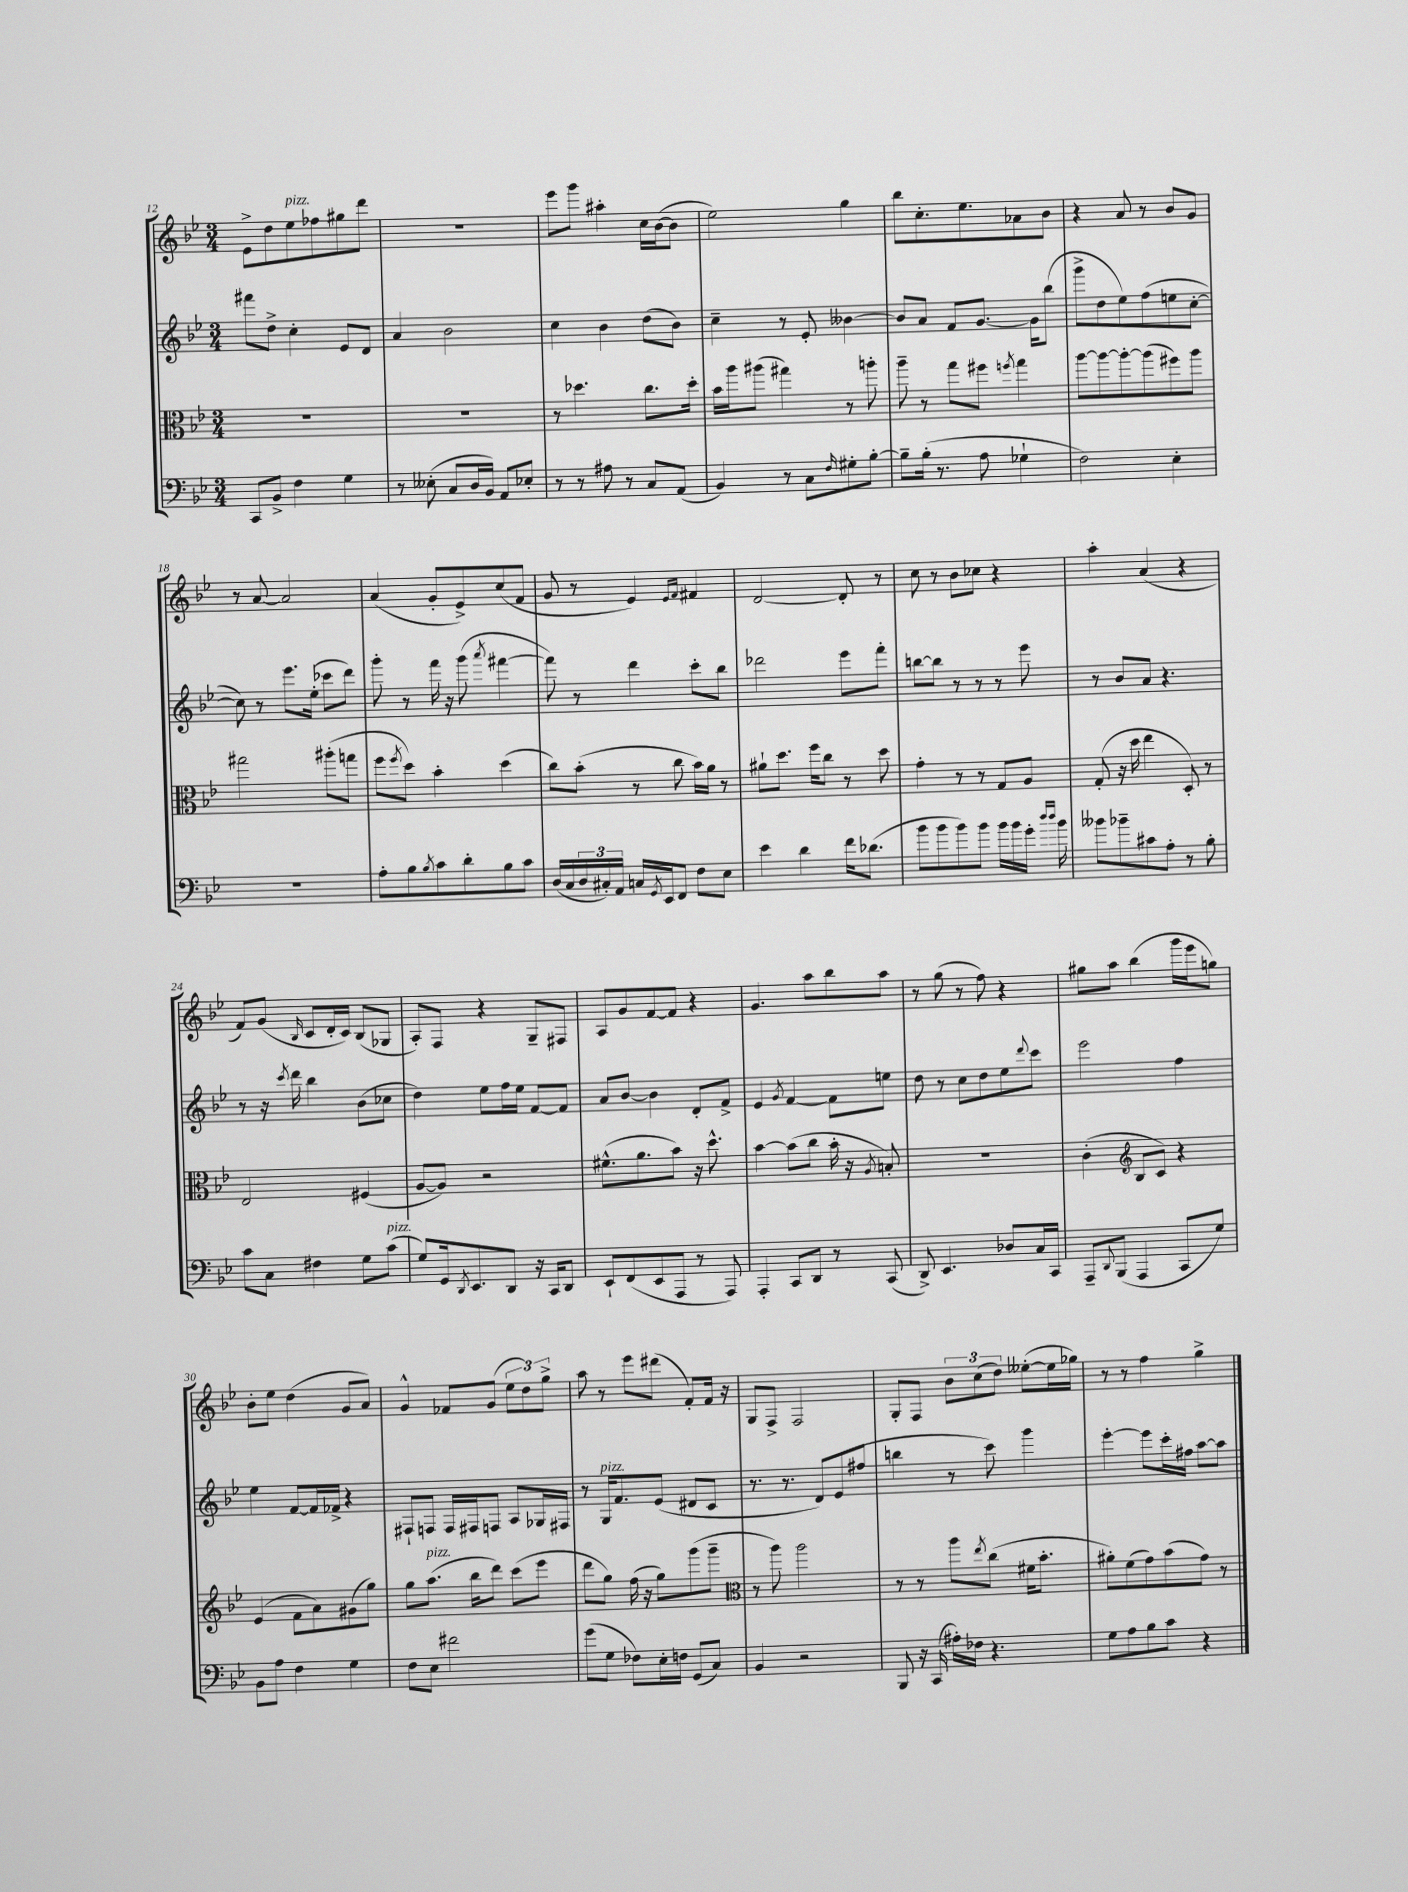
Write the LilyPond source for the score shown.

<<
\new StaffGroup <<
\new Staff = "s0" {
    \clef treble \key bes \major \numericTimeSignature \time 3/4
    ees'8-> d''8 ees''8^\markup { \italic "pizz." } fes''8 gis''8 d'''8 |
    R2. |
    ees'''8 g'''8 ais''4-. c''16 bes'16~( bes'8 |
    ees''2) g''4 |
    bes''8 c''8.-. ees''8. aes'8 bes'8 |
    r4 a'8 r8 bes'8 g'8 |
    r8 a'8~ a'2 |
    a'4( g'8-. ees'8->) c''8( f'8 |
    g'8 r8 ees'4) \grace { ees'16 f'16 } fis'4 |
    d'2~ d'8-. r8 |
    c''8 r8 bes'8 ces''8 r4 |
    a''4-. a'4( r4 |
    f'8) g'8( \grace { bes16 } c'8 d'16-. c'16) bes8( ges8 |
    a8-.) f8 r4 g8-- fis8 |
    a8 g'8 f'8~ f'8 r4 |
    g'4. a''8 bes''8 a''8 |
    r8 g''8( r8 f''8) r4 |
    gis''8 a''8 bes''4( g'''16 ees'''16 g''8) |
    bes'8-. ees''8 d''4( g'8 a'8) |
    g'4-^ fes'8 g'8( \tuplet 3/2 { ees''8 d''8) g''8-> } |
    a''8 r8 ees'''8 dis'''8( f'8-.) f'16 r16 |
    g8 f8-> f2 |
    g8-. f8 \tuplet 3/2 { bes'8 c''8( d''8) } eeses''8~-.( eeses''16 ges''16) |
    r8 r8 f''4 g''4-> \bar "|." |
}
\new Staff = "s1" {
    \clef treble \key bes \major \numericTimeSignature \time 3/4
    fis'''8 d''8-> c''4-. ees'8 d'8 |
    a'4 bes'2 |
    c''4 bes'4 d''8( bes'8) |
    c''4-- r8 ees'8-. beses'4~ |
    beses'8 a'8 f'8 g'8.~ g'16 bes''8( |
    g'''8-> d''8 ees''8) f''8( e''8 c''8~-. |
    c''8) r8 ees'''8. ees''16-.( ces'''8 d'''8) |
    g'''8-. r8 f'''16 r16 g'''8( \acciaccatura { a'''8 } fis'''4~ |
    fis'''8) r8 d'''4 c'''8-. bes''8 |
    des'''2 ees'''8 f'''8-. |
    b''8~ b''8 r8 r8 r8 ees'''8 |
    r8 bes'8 a'8 r4. |
    r8 r16 \acciaccatura { c'''8 } d'''16 bes''4 bes'8( ces''8 |
    d''4) ees''8 f''16 ees''16 f'8~ f'8 |
    a'8 bes'8~ bes'4 d'8-. f'8-> |
    ees'4 \acciaccatura { g'8 } f'4~ f'8 e''8 |
    d''8 r8 c''8 d''8 ees''8 \appoggiatura { d'''8 } c'''8 |
    ees'''2 f''4 |
    ees''4 f'8~ f'16 fes'16-> r4 |
    fis8-! f8 f16 fis16 f8 a8 ges16 fis16 |
    r8 g16^\markup { \italic "pizz." } f'8. ees'8( dis'8 c'8 |
    r8. r8. d'8) ees'8( fis''8 |
    b''4 r8 c'''8) g'''4 |
    ees'''4~-. ees'''8 c'''16-. fis''16 a''8~ a''8 \bar "|." |
}
\new Staff = "s2" {
    \clef alto \key bes \major \numericTimeSignature \time 3/4
    R2. |
    R2. |
    r8 des''4. c''8. des''16-. |
    bes'16 a''16 ais''8( gis''4) r8 a''8-. |
    a''8-- r8 g''8 fis''8 \acciaccatura { f''8 } g''4 |
    a''8~ a''8~ a''8~-. a''8( fis''8) a''8 |
    gis''2 ais''8-.( g''8 |
    f''8 \acciaccatura { f''8 } d''8) bes'4-. d''4( |
    c''8) bes'8-.( r8 c''8 bes'16) a'16 r8 |
    ais'8-! d''8. f''16 c''8 r8 d''8 |
    g'4-. r8 r8 g8 a8 |
    g8-.( r16 d''16 ees''4 d8-.) r8 |
    ees2 fis4( |
    a8~ a8) r2 |
    fis'8.-^( a'8. bes'8) r16 d''8.-^ |
    bes'4~ bes'8( c''8 bes'16-. r16 \acciaccatura { a8 } b8-.) |
    R2. |
    c'4-.( \clef treble bes8 c'8) r4 |
    ees'4( f'8 a'8) gis'8( g''8) |
    g''8 a''8.^\markup { \italic "pizz." }( bes''16 d'''8) c'''8( ees'''8 |
    d'''8 g''8) f''16( r16 g''8) g'''8( g'''8-- |
    \clef alto r8 a''8) a''2 |
    r8 r8 a''8 \acciaccatura { ees''8 } c''8( fis'16 bes'8.-. |
    ais'8-.) f'8( g'8) bes'8( g'8) r8 \bar "|." |
}
\new Staff = "s3" {
    \clef bass \key bes \major \numericTimeSignature \time 3/4
    c,8 bes,8-> f4 g4 |
    r8 eeses8-.( c8 d16 bes,16) a,8 ees8-. |
    r8 r8 ais8 r8 c8 a,8( |
    bes,4) r8 c8 \grace { f16 } gis8-. bes8~-. |
    bes8-- bes16-.( r8. a8 ges4-! |
    f2) ees4-. |
    R2. |
    a8-. bes8 \acciaccatura { bes8 } c'8 d'8-. bes8 c'8 |
    d16( c16 \tuplet 3/2 { d16 cis16-.) a,16 } c16 \acciaccatura { g,8 } ees,16 f,8 f8 ees8 |
    ees'4 d'4 f'16 des'8.( |
    bes'8 bes'8 bes'8) bes'8 bes'16 bes'16 g'16-. \grace { d''16 d''16 } bes'16 |
    beses'8 bes'8-- cis'8 a8-. r8 bes8-. |
    c'8 c8 fis4 g8 c'8^\markup { \italic "pizz." }( |
    g8) g,16 \acciaccatura { d,8 } ees,8. d,8 r16 c,16 d,8 |
    ees,8-! f,8( ees,8 a,,8 r8 a,,8) |
    a,,4-. c,8 d,8 r8 c,8( |
    d,8->) ees,4. des8 c16 c,16 |
    a,,8-- \appoggiatura { d,8 } bes,,8( a,,4 c,8 g8) |
    bes,8 a8 f4 g4 |
    f8 ees8 fis'2 |
    g'8( g8 fes8) ees16-. f16 g,8( c8) |
    bes,4 r2 |
    bes,,8 r16 c,16( ais16-.) fes16 r4. |
    g8 a8 bes8 c'8 r4 \bar "|." |
}
>>
>>
\layout { \context { \Score currentBarNumber = #12 } }
